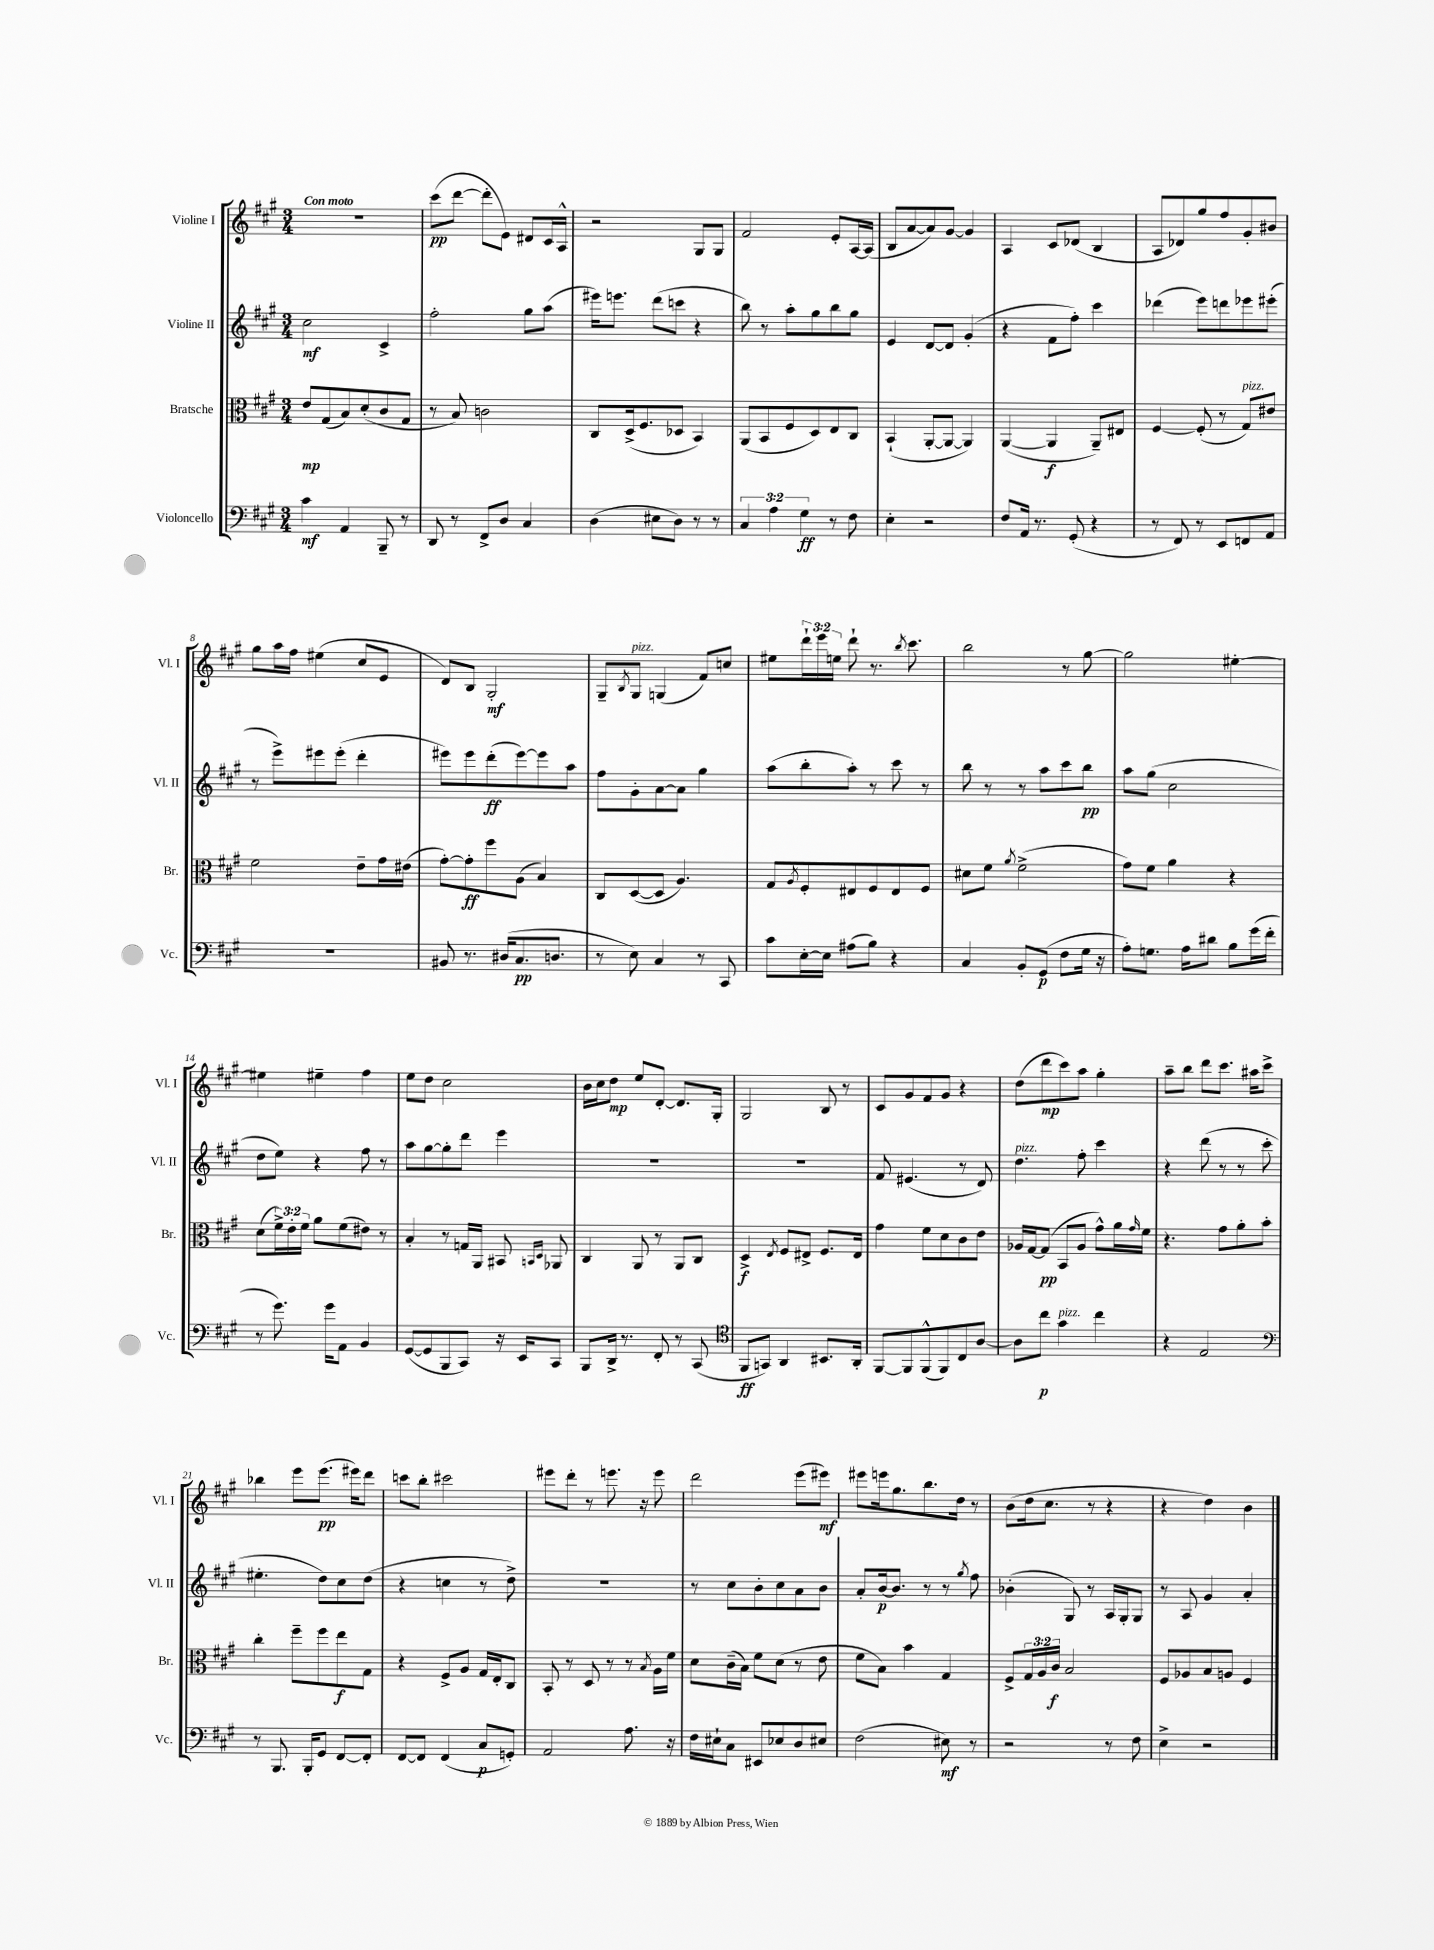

**kern	**dynam	**kern	**dynam	**kern	**dynam	**kern	**dynam
*part4	*part4	*part3	*part3	*part2	*part2	*part1	*part1
*staff4	*staff4	*staff3	*staff3	*staff2	*staff2	*staff1	*staff1
*I"Violoncello	*	*I"Bratsche	*	*I"Violine II	*	*I"Violine I	*
*I'Vc.	*	*I'Br.	*	*I'Vl. II	*	*I'Vl. I	*
*clefF4	*	*clefC3	*	*clefG2	*	*clefG2	*
*k[f#c#g#]	*	*k[f#c#g#]	*	*k[f#c#g#]	*	*k[f#c#g#]	*
*M3/4	*	*M3/4	*	*M3/4	*	*M3/4	*
=1	=1	=1	=1	=1	=1	=1	=1
!	!	!	!	!	!	!LO:TX:a:B:t=Con moto	!
4c#\	mf	8e/L	mp	2cc#\	mf	2.r	.
.	.	(8G#/	.	.	.	.	.
4AA/	.	8B/)	.	.	.	.	.
.	.	(8d'/	.	.	.	.	.
8BBB~/	.	8c#/	.	4c#^/	.	.	.
8r	.	8G#/J	.	.	.	.	.
=2	=2	=2	=2	=2	=2	=2	=2
8DD/	.	8r	.	2ff#'\	.	(8ccc#\L	pp
8r	.	8B/)	.	.	.	[8ddd\J	.
8FF#^/L	.	2cn\	.	.	.	8ddd'\L]	.
8D/J	.	.	.	.	.	8e\J)	.
4C#/	.	.	.	8gg#\L	.	8d#X/L	.
.	.	.	.	(8aa\J	.	16c#/L	.
.	.	.	.	.	.	16A^^/JJ	.
=3	=3	=3	=3	=3	=3	=3	=3
(4D\	.	8C#/L	.	16eee#X\KL)	.	2r	.
.	.	.	.	8.eeen\J	.	.	.
.	.	(16D^/k	.	.	.	.	.
.	.	8.F#/	.	.	.	.	.
8E#X\L	.	.	.	(8ddd\L	.	.	.
8D\J)	.	8D-X/J	.	8cccn\J	.	.	.
8r	.	4BB/)	.	4r	.	8G#/L	.
8r	.	.	.	.	.	8G#/J	.
=4	=4	=4	=4	=4	=4	=4	=4
6C#/	.	(8AA/L	.	8bb\)	.	2f#/	.
.	.	8BB/	.	8r	.	.	.
6A\	.	.	.	.	.	.	.
.	.	8F#/	.	8aa'\L	.	.	.
6G#\	ff	.	.	.	.	.	.
.	.	8D/)	.	8gg#\	.	.	.
8r	.	8E/	.	8bb\	.	8e'/L	.
8F#\	.	8C#/J	.	8gg#\J	.	[16A/L	.
.	.	.	.	.	.	(16A/JJ]	.
=5	=5	=5	=5	=5	=5	=5	=5
4E'\	.	(4BB`/	.	4e/	.	8B/L	.
.	.	.	.	.	.	[8a/	.
2r	.	[8AA'/L	.	[8d/L	.	8a/])	.
.	.	8AA/J_	.	8d/J]	.	[8g#/J	.
.	.	4AA/])	.	(4g#'/	.	4g#/]	.
=6	=6	=6	=6	=6	=6	=6	=6
8F#/L	.	([4AA/	.	4r	.	4A/	.
16AA/Jk	.	.	.	.	.	.	.
8.r	.	.	.	.	.	.	.
.	.	4AA/]	f	8f#\L	.	8c#/L	.
(8GG#'/	.	.	.	8ff#'\J)	.	(8d-X/J	.
4r	.	8AA~/L)	.	4ccc#\	.	4B/	.
.	.	8E#X/J	.	.	.	.	.
=7	=7	=7	=7	=7	=7	=7	=7
8r	.	[4F#/	.	(4ddd-X\	.	8A/L	.
8FF#/)	.	.	.	.	.	8d-X/)	.
8r	.	(8F#'/]	.	8eee\L)	.	8gg#/	.
8EE/L	.	8r	.	8dddn\	.	8ff#/	.
!	!	!LO:TX:a:i:t=pizz.	!	!	!	!	!
8FFn/	.	8G#/L)	.	8eee-X\	.	8g#'/	.
8AA/J	.	8e#X/J	.	(8eee#X'\J	.	8b#X/J	.
!!LO:LB:g=z
=8	=8	=8	=8	=8	=8	=8	=8
2.r	.	2f#\	.	8r	.	8gg#\L	.
.	.	.	.	8eee^\L)	.	16aa\L	.
.	.	.	.	.	.	16ff#\JJ	.
.	.	.	.	8eee#X\	.	(4ee#X\	.
.	.	.	.	(8eee#'\J	.	.	.
.	.	8e~\L	.	4ddd'\	.	8cc#/L	.
.	.	16g#\L	.	.	.	8e/J	.
.	.	(16e#X\JJ	.	.	.	.	.
=9	=9	=9	=9	=9	=9	=9	=9
8BB#X/	.	[8g#'\L)	.	8eee#X\L)	.	8d/L)	.
8.r	.	8g#'\]	ff	8eee#\	.	8B/J	.
.	.	8ff#\	.	(8ddd'\	ff	2G#'/	mf
(16D#X/KL	.	.	.	.	.	.	.
8.C#/	pp	(8A\J	.	[8eee#\)	.	.	.
.	.	4B/)	.	8eee#\]	.	.	.
8.Dn/J	.	.	.	.	.	.	.
.	.	.	.	8aa\J	.	.	.
=10	=10	=10	=10	=10	=10	=10	=10
8r	.	8C#/L	.	8ff#\L	.	8G#~/L	.
.	.	.	.	.	.	8qB/	.
!	!	!	!	!	!	!LO:TX:a:i:t=pizz.	!
8E\)	.	([8D/	.	8g#'\	.	8G#/J	.
4C#/	.	8D/J]	.	[8a\	.	(4Gn/	.
.	.	4.A/)	.	8a\J]	.	.	.
8r	.	.	.	4gg#\	.	8f#/L)	.
8CC#/	.	.	.	.	.	8ccn/J	.
=11	=11	=11	=11	=11	=11	=11	=11
8c#\L	.	8G#/L	.	(8aa\L	.	8ee#X\L	.
.	.	8qA/	.	.	.	.	.
[16E'\L	.	8F#'/	.	8bb'\	.	24ddd`\L	.
.	.	.	.	.	.	24eee\	.
16E\JJ]	.	.	.	.	.	.	.
.	.	.	.	.	.	24een\JJ	.
(8A#X\L	.	8E#X/	.	8aa'\J)	.	8ddd`\	.
8B\J)	.	8F#/	.	8r	.	8.r	.
4r	.	8E#/	.	8ccc#\	.	.	.
.	.	.	.	.	.	8qbb/	.
.	.	.	.	.	.	8.ccc#\	.
.	.	8F#/J	.	8r	.	.	.
=12	=12	=12	=12	=12	=12	=12	=12
4C#/	.	8d#X\L	.	8bb\	.	2bb\	.
.	.	8f#\J	.	8r	.	.	.
.	.	8qa/	.	.	.	.	.
8BB'/L	.	(2f#^\	.	8r	.	.	.
(8GG#/J	p	.	.	8aa\L	.	.	.
8F#\L	.	.	.	8ccc#\	.	8r	.
16G#\Jk	.	.	.	8bb\J	pp	[8gg#\	.
16r	.	.	.	.	.	.	.
=13	=13	=13	=13	=13	=13	=13	=13
8A'\L)	.	8g#\L)	.	8aa\L	.	2gg#\]	.
8.Gn\J	.	8f#\J	.	(8gg#\J	.	.	.
.	.	4a\	.	2cc#\	.	.	.
16A\KL	.	.	.	.	.	.	.
8d#X\J	.	.	.	.	.	.	.
8B\L	.	4r	.	.	.	[4ee#X'\	.
(16g#\L	.	.	.	.	.	.	.
16f#'\JJ	.	.	.	.	.	.	.
!!LO:LB:g=z
=14	=14	=14	=14	=14	=14	=14	=14
8r	.	(8d\L	.	8dd\L	.	4ee#X\]	.
8.g#\)	.	24f#^\L)	.	8ee\J)	.	.	.
.	.	24e'\	.	.	.	.	.
.	.	24f#\JJ	.	.	.	.	.
.	.	8a\L	.	4r	.	4ee#X~\	.
16g#\KL	.	.	.	.	.	.	.
8AA\J	.	(8f#\	.	.	.	.	.
4BB/	.	8e#X\J)	.	8ff#\	.	4ff#\	.
.	.	8r	.	8r	.	.	.
=15	=15	=15	=15	=15	=15	=15	=15
([8GG#/L	.	4B'/	.	8aa\L	.	8ee\L	.
8GG#/]	.	.	.	[8gg#\	.	8dd\J	.
8BBB/	.	8r	.	8gg#'\]	.	2cc#\	.
8CC#/J)	.	16Gn/LL	.	8ddd\J	.	.	.
.	.	16AA/JJ	.	.	.	.	.
16r	.	8BB#X/	.	4eee\	.	.	.
16EE/KL	.	.	.	.	.	.	.
.	.	16qqBBn/LL	.	.	.	.	.
.	.	16qqD/JJ	.	.	.	.	.
8CC#/J	.	8AA-X/	.	.	.	.	.
=16	=16	=16	=16	=16	=16	=16	=16
8BBB/L	.	4C#/	.	2.r	.	16b\LL	.
.	.	.	.	.	.	16cc#\J	.
16DD^/Jk	.	.	.	.	.	8dd\J	mp
8.r	.	.	.	.	.	.	.
.	.	8AA/	.	.	.	8ee/L	.
8FF#'/	.	8r	.	.	.	[8d'/J	.
8r	.	8AA/L	.	.	.	8.d/L]	.
(8CC#/	.	8C#/J	.	.	.	.	.
.	.	.	.	.	.	16G#'/Jk	.
=17	=17	=17	=17	=17	=17	=17	=17
*clefC4	*	*	*	*	*	*	*
8FF#/L	ff	4D^/	f	2.r	.	2G#/	.
8GGn/J)	.	.	.	.	.	.	.
.	.	8qE/	.	.	.	.	.
4AA/	.	8F#/L	.	.	.	.	.
.	.	8E#X^/J	.	.	.	.	.
8.BB#X/L	.	8.F#/L	.	.	.	8B/	.
.	.	.	.	.	.	8r	.
16AA'/Jk	.	16E#/Jk	.	.	.	.	.
=18	=18	=18	=18	=18	=18	=18	=18
[8FF#/L	.	4g#\	.	8f#/	.	8c#/L	.
8FF#/]	.	.	.	(4.e#X/	.	8g#/	.
(8FF#^^/	.	8f#\L	.	.	.	8f#/	.
8FF#/)	.	8d\	.	.	.	8g#/J	.
8C#/	.	8c#\	.	8r	.	4r	.
[8A/J	.	8e\J	.	8d/)	.	.	.
=19	=19	=19	=19	=19	=19	=19	=19
!	!	!	!	!LO:TX:a:i:t=pizz.	!	!	!
8A\L]	.	16A-X/LL	.	4.dd\	.	(8dd\L	.
.	.	[16G#/J	.	.	.	.	.
8cc#\J	p	(8G#/J]	pp	.	.	8ddd\	mp
!LO:TX:a:i:t=pizz.	!	!	!	!	!	!	!
4g#\	.	8BB/L	.	.	.	8ccc#\)	.
.	.	8A-/J	.	8ff#'\	.	8aa\J	.
4cc#\	.	8g#^^\L)	.	4ccc#\	.	4gg#'\	.
.	.	16a\L	.	.	.	.	.
.	.	16qqg#/	.	.	.	.	.
.	.	16f#\JJ	.	.	.	.	.
=20	=20	=20	=20	=20	=20	=20	=20
4r	.	4.r	.	4r	.	8aa~\L	.
.	.	.	.	.	.	8bb\J	.
2E/	.	.	.	(8ddd\	.	8ddd\L	.
.	.	8g#\L	.	8r	.	8.ccc#\J	.
.	.	8a'\	.	8r	.	.	.
.	.	.	.	.	.	16aa#X\KL	.
.	.	8b'\J	.	8ccc#'\	.	8ccc#^\J	.
!!LO:LB:g=z
=21	=21	=21	=21	=21	=21	=21	=21
*clefF4	*	*	*	*	*	*	*
8r	.	4cc#'\	.	4.ee#X'\	.	4bb-X\	.
8.BBB/	.	.	.	.	.	.	.
.	.	8ff#~\L	.	.	.	8eee\L	.
16BBB'/KL	.	.	.	.	.	.	.
8GG#/J	.	8ff#\	.	8dd\L)	.	(8.eee\J	pp
[8FF#/L	.	8ee\	f	8cc#\	.	.	.
.	.	.	.	.	.	16eee#X\KL)	.
8FF#'/J]	.	8G#\J	.	(8dd\J	.	8ddd\J	.
=22	=22	=22	=22	=22	=22	=22	=22
[8FF#/L	.	4r	.	4r	.	8cccn\L	.
8FF#/J]	.	.	.	.	.	8bb'\J	.
(4FF#/	.	8F#^/L	.	4ccn\	.	2ccc#X\	.
.	.	8A/J	.	.	.	.	.
8C#/L	p	16G#/LL	.	8r	.	.	.
.	.	16E'/J	.	.	.	.	.
8GGn'/J)	.	8C#/J	.	8dd^\)	.	.	.
=23	=23	=23	=23	=23	=23	=23	=23
2AA/	.	8BB'/	.	2.r	.	8eee#X\L	.
.	.	8r	.	.	.	8ddd'\J	.
.	.	8D/	.	.	.	8r	.
.	.	8r	.	.	.	8.eeen\	.
8.A\	.	8r	.	.	.	.	.
.	.	.	.	.	.	16r	.
.	.	8qB/	.	.	.	.	.
.	.	16A\LL	.	.	.	8eee\	.
16r	.	16f#\JJ	.	.	.	.	.
=24	=24	=24	=24	=24	=24	=24	=24
16F#\LL	.	8d\L	.	8r	.	2ddd\	.
16E#X`\J	.	.	.	.	.	.	.
8C#\J	.	(16c#~\L	.	8cc#\L	.	.	.
.	.	16B\JJ)	.	.	.	.	.
8EE#X/L	.	8f#\L	.	8b'\	.	.	.
8E-X/	.	(8d\J	.	8cc#\	.	.	.
8D/	.	8r	.	8a\	.	(8eee\L	.
8E#X/J	.	8e\	.	8b\J	.	8eee#X\J)	mf
=25	=25	=25	=25	=25	=25	=25	=25
(2F#\	.	8f#\L	.	8a'/L	.	8eee#X\L	.
.	.	8B\J)	.	[16b/k	p	16eeen\k	.
.	.	.	.	8.b/J]	.	8.gg#\	.
.	.	4b\	.	.	.	.	.
.	.	.	.	8r	.	8.bb\	.
8E#X\)	mf	4G#/	.	8r	.	.	.
.	.	.	.	.	.	16dd\Jk	.
.	.	.	.	8qgg#/	.	.	.
8r	.	.	.	8ff#\	.	8r	.
=26	=26	=26	=26	=26	=26	=26	=26
2r	.	8F#^/L	.	(4b-X'\	.	(8b\L	.
.	.	24G#/L	.	.	.	16dd\k	.
.	.	24A/	.	.	.	.	.
.	.	.	.	.	.	8.cc#\J	.
.	.	24c#/JJ	f	.	.	.	.
.	.	2B/	.	8G#/)	.	.	.
.	.	.	.	8r	.	8r	.
8r	.	.	.	16A/LL	.	4r	.
.	.	.	.	16G#'/J	.	.	.
8F#\	.	.	.	8G#/J	.	.	.
=27	=27	=27	=27	=27	=27	=27	=27
4E^\	.	8F#/L	.	8r	.	4r	.
.	.	8A-X/	.	8A/	.	.	.
2r	.	8B/	.	4g#/	.	4dd\)	.
.	.	8An/J	.	.	.	.	.
.	.	4F#/	.	4a'/	.	4b\	.
==	==	==	==	==	==	==	==
*-	*-	*-	*-	*-	*-	*-	*-
